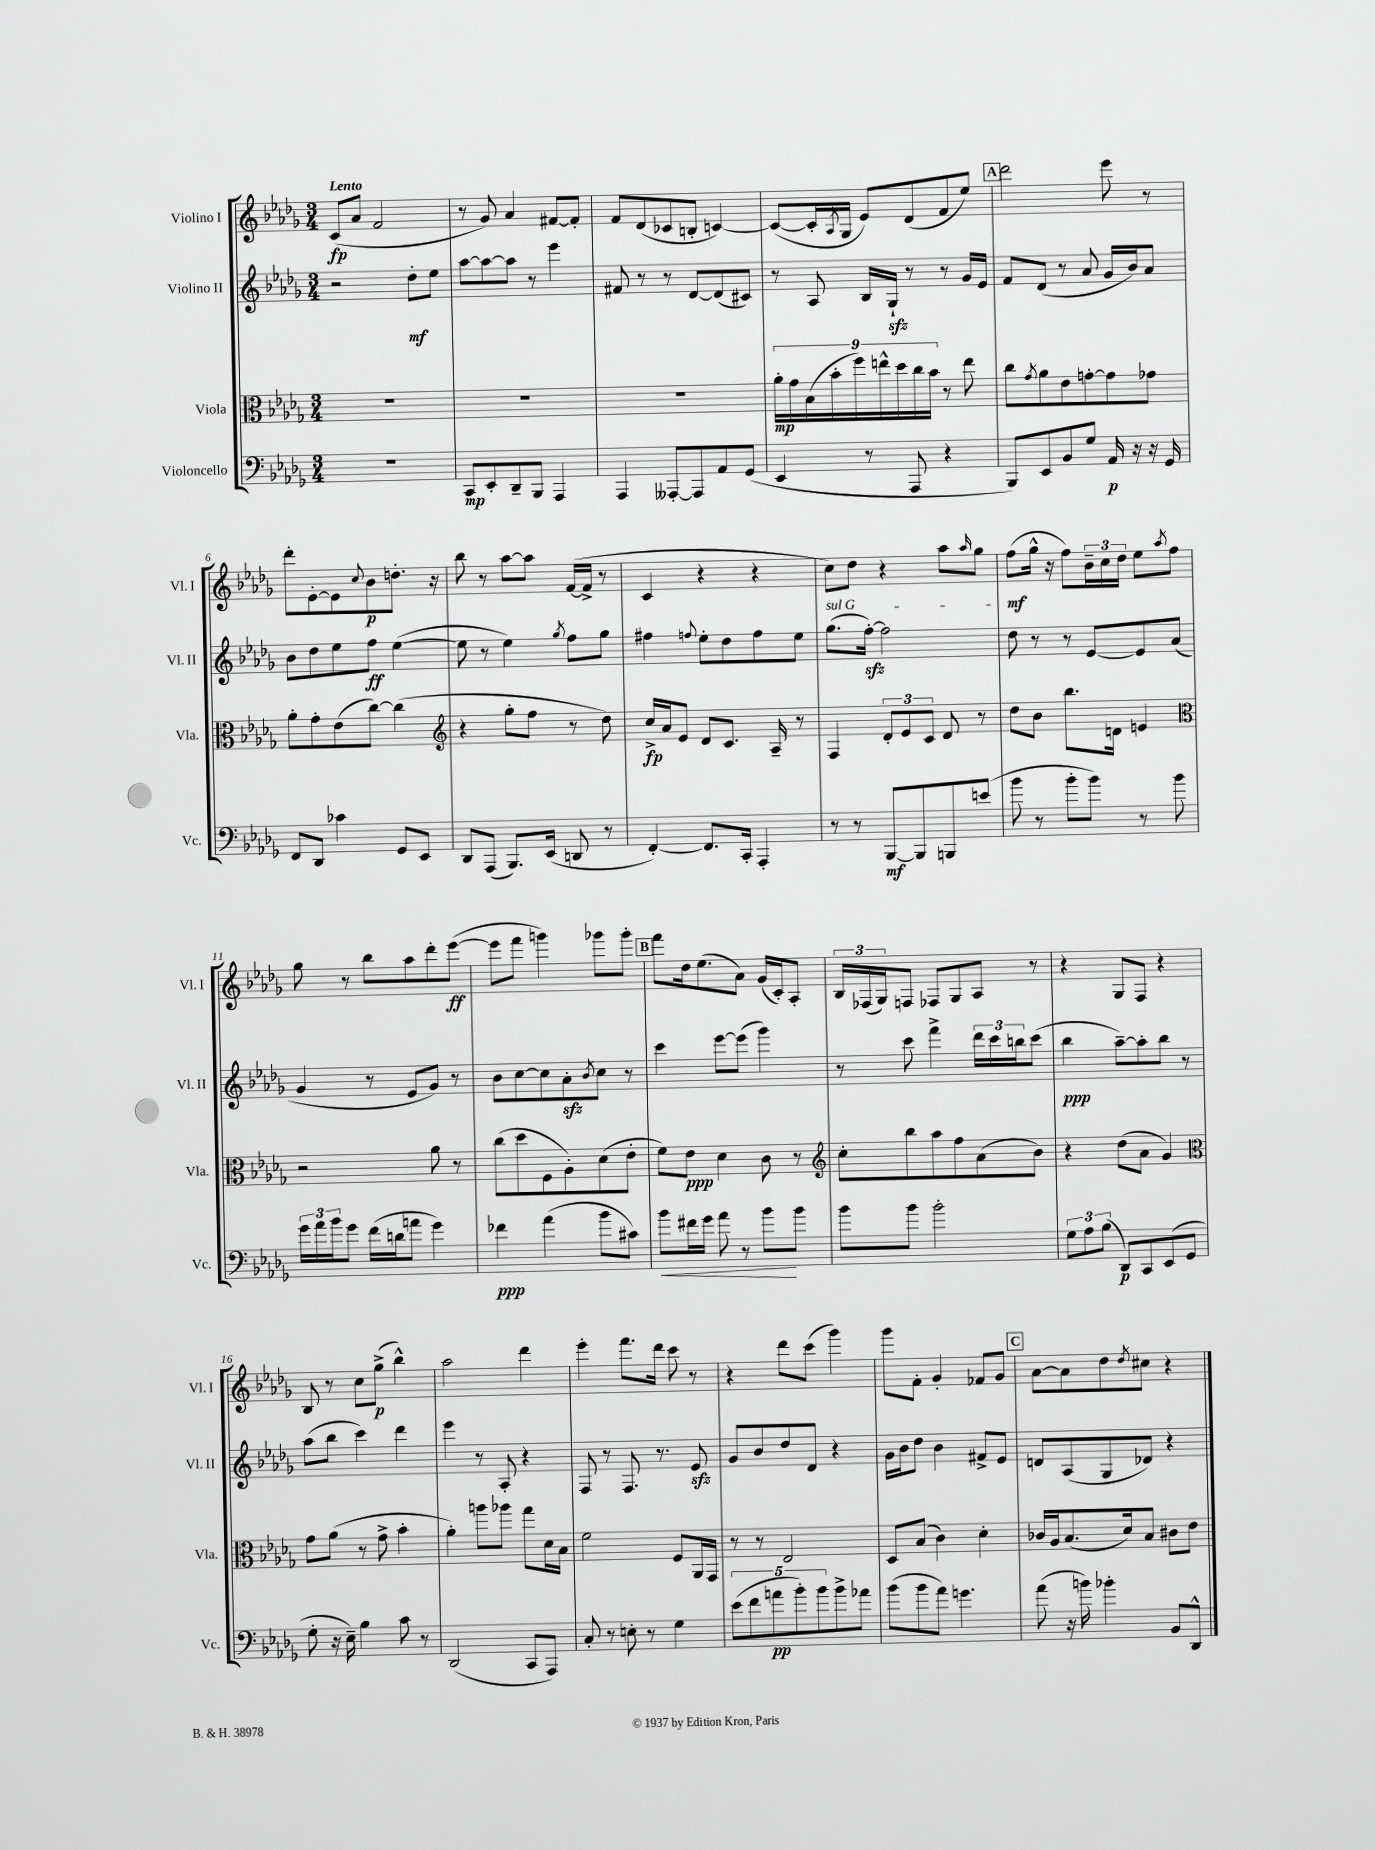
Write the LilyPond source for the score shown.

<<
\new StaffGroup <<
\new Staff = "s0" \with { instrumentName = "Violino I" shortInstrumentName = "Vl. I" } {
    \clef treble \key des \major \numericTimeSignature \time 3/4 \tempo "Lento"
    c'8\fp( aes'8 f'2 |
    r8 ges'8) aes'4 fis'8~ fis'8-. |
    f'8 des'8( ces'8 b8-. c'4~) |
    c'8~( c'16-. \acciaccatura { aes8 } ges16 ees'8) des'8( f'8 ees''8) |
    \mark \markup { \box "A" } des'''2 ees'''8 r8 |
    des'''8-. ees'8~-. ees'8 \appoggiatura { c''8 } bes'8\p d''8.-. r16 |
    bes''8 r8 aes''8~ aes''8 f'16~( f'16-> r8 |
    c'4 r4 r4 |
    c''8) des''8 r4 aes''8 \grace { aes''16 } ges''8 |
    f''8\mf( ges''16-^ r16 f''8) \tuplet 3/2 { bes'16-- c''16 des''16 } ees''8 \acciaccatura { aes''8 } f''8 |
    ges''8 r8 bes''8 aes''8 des'''8-. ees'''8~\ff( |
    ees'''8 f'''8 g'''4) ges'''8 ges'''8-. |
    \mark \markup { \box "B" } f'''8 des''16 ees''8.( aes'8) ges'16( c'16-.) aes8-. |
    \tuplet 3/2 { bes16 fes16( ges16) } f8 fes8 ges8 aes8 r8 |
    r4 ges8 f8 r4 |
    bes8 r8 c''8 ges''8->\p( bes''4-^) |
    aes''2 des'''4 |
    ees'''4-. f'''8. des'''16 c'''8 r8 |
    r4 des'''8 c'''8( ges'''4) |
    ges'''8 f'8-. ges'4-. fes'8 ges'8 |
    \mark \markup { \box "C" } aes'8~ aes'8 des''8 \acciaccatura { des''8 } cis''8 r4 \bar "|." |
}
\new Staff = "s1" \with { instrumentName = "Violino II" shortInstrumentName = "Vl. II" } {
    \clef treble \key des \major \numericTimeSignature \time 3/4
    r2 des''8-.\mf ees''8 |
    aes''8~ aes''8~ aes''8 r8 ees'''4 |
    fis'8 r8 r8 des'8~ des'8( cis'8) |
    r8 aes8 bes16 ges16-!\sfz r8 r8 ges'16 ees'16 |
    \mark \markup { \box "A" } f'8 des'8( r8 aes'8 ges'16 bes'16) aes'8 |
    bes'8 des''8 ees''8 f''8\ff ees''4~( |
    ees''8 r8 ees''4) \acciaccatura { ges''8 } f''8 ges''8 |
    fis''4 \appoggiatura { f''8 } ees''8-. des''8 f''8 ees''8 |
    \once \override TextSpanner.bound-details.left.text = \markup { \italic "sul G" } ges''8.\startTextSpan( f''16~-.\sfz) f''2 |
    des''8\stopTextSpan r8 r8 ees'8~ ees'8 aes'8( |
    ges'4 r8 ees'8 ges'8) r8 |
    bes'8 c''8~ c''8 aes'8-.\sfz \acciaccatura { bes'8 } c''8 r8 |
    \mark \markup { \box "B" } c'''4 ees'''8~ ees'''8( ges'''4) |
    r8 c'''8 f'''4-> \tuplet 3/2 { des'''16 c'''16 b''16 } c'''8( |
    bes''4\ppp aes''8~--) aes''8-. bes''8 r8 |
    aes''8( bes''8 c'''4) des'''4 |
    ees'''4 r8 aes8-. r4 |
    f8 r8 f8. r8. ees'8\sfz |
    ges'8 bes'8 des''8 des'8 r4 |
    ges'16 bes'16 des''8 bes'4 fis'8-> ees'8 |
    \mark \markup { \box "C" } d'8 aes8( ges8 des'8) r4 \bar "|." |
}
\new Staff = "s2" \with { instrumentName = "Viola" shortInstrumentName = "Vla." } {
    \clef alto \key des \major \numericTimeSignature \time 3/4
    R2. |
    R2. |
    R2. |
    \tuplet 9/8 { aes'16-.\mp ges'16 bes16( bes'16-. f''16) e''16-^ des''16 c''16 bes'16 } r8 e''8 |
    \mark \markup { \box "A" } c''8 \acciaccatura { ges'8 } aes'8 ees'8 g'8~-. g'8 ges'8 |
    aes'8-. ges'8-. ees'8( c''8~) c''4( |
    \clef treble r4 ges''8-. f''8 r8 des''8) |
    c''16->\fp aes'16 ees'8 des'8 c'8. aes16-- r8 |
    f4 \tuplet 3/2 { des'8-. ees'8 c'8 } des'8 r8 |
    des''8 bes'8 bes''8. d'16 e'4 |
    \clef alto r2 aes'8 r8 |
    c''8( des''8 f8 aes8-.) des'8( ees'8-. |
    \mark \markup { \box "B" } f'8) ees'8\ppp des'4 c'8 r8 |
    \clef treble c''8-. bes''8 aes''8 f''8 aes'8( bes'8) |
    r4 des''8( aes'8 ges'4) |
    \clef alto ges'8 aes'8( r8 ges'8-> bes'4-. |
    aes'4-.) a''8 aes''8 ges''8 des'16 bes16 |
    f'2 f8 aes,16 ges,16 |
    r8 r8 ees2 |
    des8 bes8( c'4) des'4-. |
    \mark \markup { \box "C" } ces'16 aes16 bes8.( des'16) bes8 cis'8 ees'8 \bar "|." |
}
\new Staff = "s3" \with { instrumentName = "Violoncello" shortInstrumentName = "Vc." } {
    \clef bass \key des \major \numericTimeSignature \time 3/4
    R2. |
    c,8\mp ees,8-. des,8-- bes,,8 aes,,4 |
    aes,,4 aeses,,8~-. aeses,,8 aes,8 ges,8( |
    ees,4 r8 aes,,8 r4 |
    \mark \markup { \box "A" } bes,,8) ees,8 bes,8 ges8 aes,16\p r16 r16 ges,16 |
    f,8 des,8 ces'4 ges,8 ees,8 |
    des,8 aes,,8( bes,,8.) ees,16( d,8 r8 |
    f,4~-.) f,8. c,16-. aes,,4-. |
    r8 r8 bes,,8~\mf bes,,8 b,,8 e'8( |
    bes'8 r8 bes'8-. bes'8) r8 bes'8 |
    \tuplet 3/2 { ges'16 aes'16 bes'16 } ges'8 f'16( d'16 a'8 ges'4) |
    fes'4\ppp aes'4( bes'8 cis'8) |
    \mark \markup { \box "B" } bes'8\< fis'16 ges'16 aes'8 r8 bes'8\! bes'8 |
    bes'8 bes'8 bes'2-. |
    \tuplet 3/2 { ges8 aes8 bes8( } des,8\p) c,8 ees,8( ges,8 |
    ges8-. r16 ees16--) bes4 c'8 r8 |
    des,2( c,8 aes,,8) |
    c8-. r8 e8-. r8 ges4 |
    \tuplet 5/4 { ees'8( f'8 a'8\pp bes'8-.) bes'8 } bes'8-> aes'8 |
    bes'8( bes'8 aes'8) g'4. |
    \mark \markup { \box "C" } aes'8( r16 b'16) bes'4-. bes,8 des,8-^ \bar "|." |
}
>>
>>
